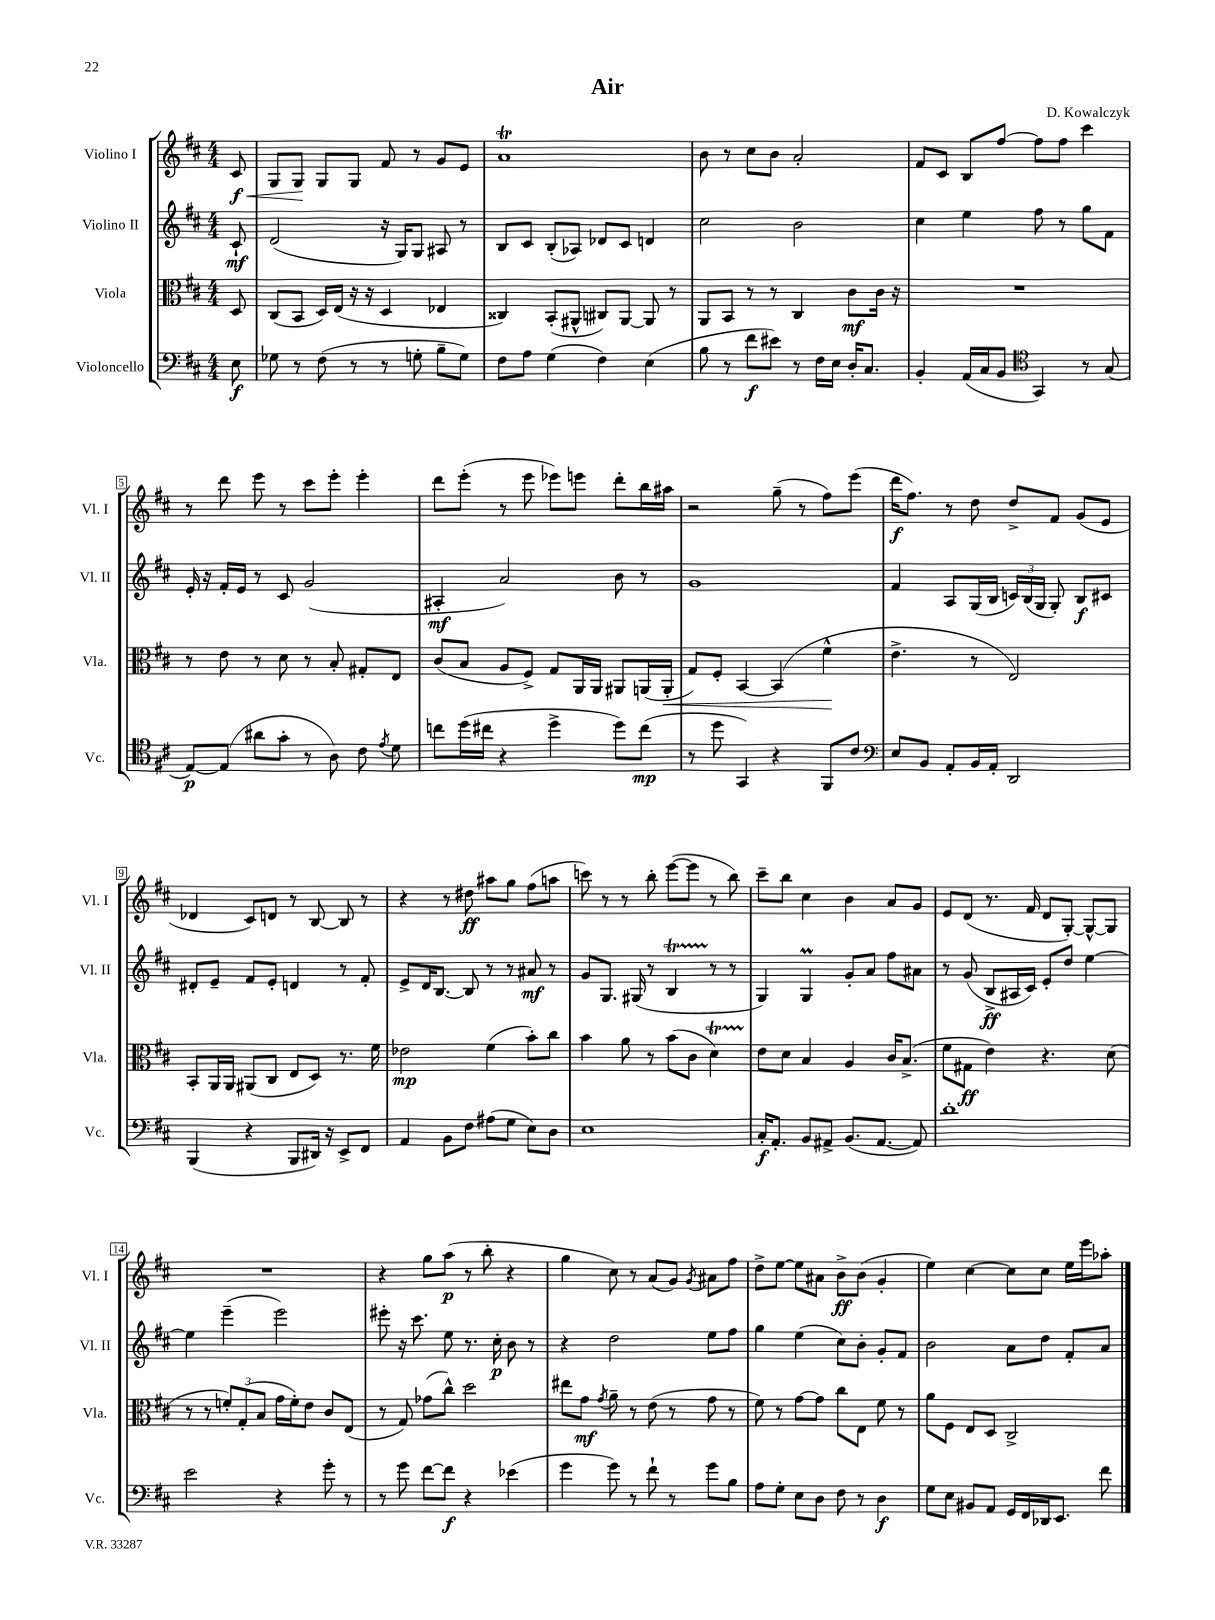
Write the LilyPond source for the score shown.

\header { title = "Air" composer = "D. Kowalczyk" }
<<
\new StaffGroup <<
\new Staff = "s0" \with { instrumentName = "Violino I" shortInstrumentName = "Vl. I" } {
    \clef treble \key d \major \numericTimeSignature \time 4/4 \partial 8
    \autoBeamOff cis'8\f\< |
    g8[ g8]\! g8[ g8] fis'8 r8 g'8[ e'8] |
    a'1\trill |
    b'8 r8 cis''8[ b'8] a'2-. |
    fis'8[ cis'8] b8[ fis''8]~ fis''8[ fis''8] cis'''4 |
    r8 d'''8 e'''8 r8 cis'''8[ e'''8]-. e'''4-. |
    d'''8[ e'''8]-.( r8 e'''8 ees'''8[) e'''8] d'''8[-. b''16 ais''16] |
    r2 g''8--( r8 fis''8[) e'''8]( |
    d'''16[\f fis''8.]) r8 d''8 d''8[-> fis'8] g'8[( e'8] |
    des'4 cis'8[) d'8] r8 b8~ b8 r8 |
    r4 r8 dis''8\ff ais''8[ g''8] fis''8[( a''8] |
    c'''8) r8 r8 b''8-. e'''8[~( e'''8] r8 b''8) |
    cis'''8[-- b''8] cis''4 b'4 a'8[ g'8] |
    e'8[ d'8]( r8. fis'16 d'8[ g8]~-.) g8[~-^ g8] |
    R1 |
    r4 g''8[ a''8]\p( r8 b''8-. r4 |
    g''4 cis''8) r8 a'8[( g'8]) \acciaccatura { g'8 } ais'8[ fis''8] |
    d''8[-> e''8]~ e''8[ ais'8] b'8[->\ff b'8]( g'4-. |
    e''4) cis''4~ cis''8[ cis''8] e''16[ e'''16 aes''8]-. \bar "|." |
}
\new Staff = "s1" \with { instrumentName = "Violino II" shortInstrumentName = "Vl. II" } {
    \clef treble \key d \major \numericTimeSignature \time 4/4 \partial 8
    \autoBeamOff cis'8-!\mf |
    d'2( r16 g16[) g8] ais8 r8 |
    b8[ cis'8] b8[-.( aes8]) des'8[ cis'8] d'4 |
    cis''2 b'2 |
    cis''4 e''4 fis''8 r8 g''8[ fis'8] |
    e'16-. r16 fis'16[-. e'16] r8 cis'8 g'2( |
    ais4-.\mf a'2) b'8 r8 |
    g'1 |
    fis'4 a8[ g16( b16] \tuplet 3/2 { c'16[) b16( g16] } g8-.) b8[\f cis'8] |
    dis'8[-. e'8]-- fis'8[ e'8]-. d'4 r8 fis'8-. |
    e'8[-> d'16 b8.]~ b8 r8 r8 ais'8\mf r8 |
    g'8[ g8.] gis16( r8 b4\startTrillSpan r8\stopTrillSpan r8 |
    g4) g4\prall g'8[-. a'8] fis''8[ ais'8] |
    r8 g'8( b8[->\ff ais16 cis'16]) e'8[-. d''8] e''4~ |
    e''4 e'''4--( e'''2) |
    eis'''8-. r16 cis'''8. e''8 r8. cis''16-.\p b'8 r8 |
    r4 d''2 e''8[ fis''8] |
    g''4 e''4( cis''8[) b'8]-. g'8[-. fis'8] |
    b'2 a'8[ d''8] fis'8[-. a'8] \bar "|." |
}
\new Staff = "s2" \with { instrumentName = "Viola" shortInstrumentName = "Vla." } {
    \clef alto \key d \major \numericTimeSignature \time 4/4 \partial 8
    \autoBeamOff d8 |
    cis8[( b,8] d16[) e16]( r16 r16 d4 ees4 |
    cisis4) b,8[-.( ais,8]-^ cis8[) ais,8]~ ais,8 r8 |
    a,8[ b,8] r8 r8 cis4 cis'8[\mf cis'16] r16 |
    R1 |
    r8 e'8 r8 d'8 r8 b8-. gis8[-. e8] |
    cis'8[( b8] a8[ fis8]->) g8[ a,16 a,16] ais,8[ a,16( a,16]-.\< |
    g8[) fis8]-. b,4~ b,4( fis'4-^\! |
    e'4.-> r8 e2) |
    b,8[-. a,16 a,16] ais,8[( cis8] e8[ d8]) r8. fis'16 |
    ees'2\mp fis'4( b'8[-.) cis''8] |
    b'4 a'8 r8 b'8[( cis'8] d'4\startTrillSpan) |
    e'8[\stopTrillSpan d'8] b4 a4 cis'16[ b8.]->( |
    fis'8[ gis8]\ff e'4) r4. d'8( |
    r8 r8 \tuplet 3/2 { f'8[-.) g8-.( b8] } g'16[ f'16-.) e'8] cis'8[ e8]( |
    r8 g8) ges'8[( cis''8]-^) d''2 |
    eis''8[ g'8]\mf \acciaccatura { g'8 } a'8-- r8 e'8( r8 g'8 r8 |
    fis'8) r8 g'8[~ g'8] cis''8[ e8] fis'8 r8 |
    a'8[ fis8] e8[ d8] cis2-> \bar "|." |
}
\new Staff = "s3" \with { instrumentName = "Violoncello" shortInstrumentName = "Vc." } {
    \clef bass \key d \major \numericTimeSignature \time 4/4 \partial 8
    \autoBeamOff e8\f |
    ges8 r8 fis8( r8 r8 g8-. b8[-- g8]) |
    fis8[ a8] g4( fis4) e4( |
    b8 r8 fis'8[\f eis'8]) r8 fis16[ e16] d16[-. cis8.] |
    b,4-. a,16[( cis16 b,8] \clef tenor g,4) r8 g8( |
    e8[~\p) e8]( ais'8[ g'8]-. r8 a8) cis'8 \acciaccatura { e'8 } d'8 |
    c''8[ d''16( cis''16] r4 d''4-> d''8[) cis''8]\mp( |
    r8 d''8 g,4) r4 fis,8[ cis'8] |
    \clef bass e8[ b,8] a,8[-. b,16 a,16]-. d,2 |
    b,,4( r4 b,,8[ dis,16]) r16 e,8[-> fis,8] |
    a,4 b,8[ fis8] ais8[( g8] e8[) d8] |
    e1 |
    cis16[-.\f a,8.]-. b,8[ ais,8]-> b,8.[( ais,8.]~ ais,8) |
    d'1-. |
    e'2 r4 g'8-. r8 |
    r8 g'8 fis'8[~ fis'8]\f r4 ees'4( |
    g'4 g'8) r8 fis'8-! r8 g'8[ b8] |
    a8[ g8]-. e8[ d8] fis8 r8 d4\f |
    g8[ e8] bis,8[ a,8] g,16[ fis,16 des,16 e,8.] fis'8 \bar "|." |
}
>>
>>
\layout { \context { \Score \override BarNumber.stencil = #(make-stencil-boxer 0.1 0.3 ly:text-interface::print) } }
